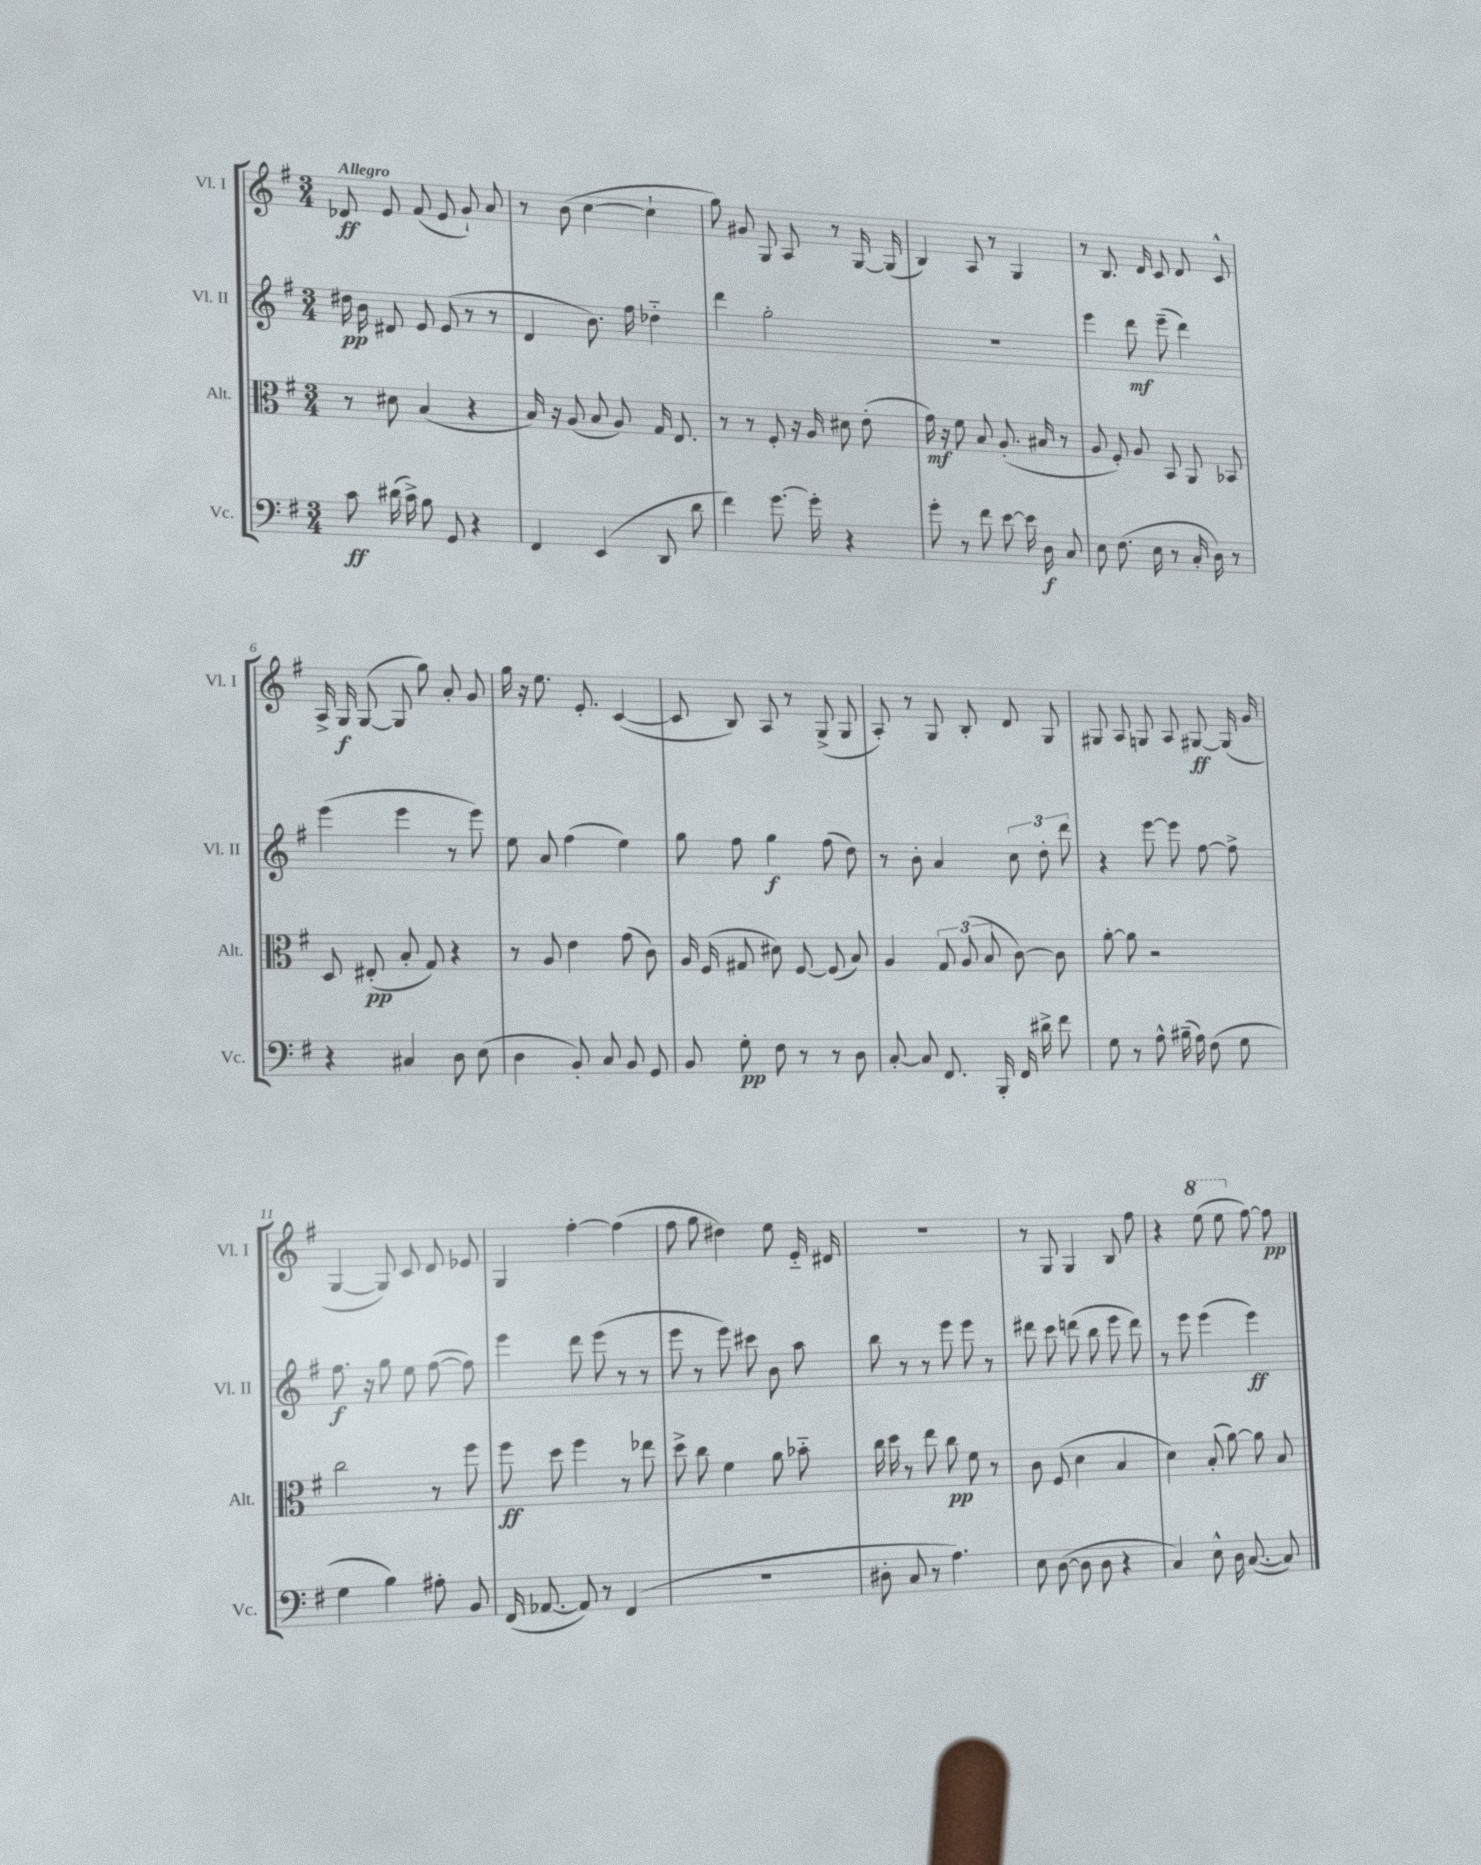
<<
\new StaffGroup <<
\new Staff = "s0" \with { instrumentName = "Vl. I" shortInstrumentName = "Vl. I" } {
    \clef treble \key g \major \numericTimeSignature \time 3/4 \tempo "Allegro"
    \autoBeamOff des'8\ff e'8 fis'8( e'8 g'8-!) a'8 |
    r8 b'8( c''4~ c''4-! |
    g''8) gis'8 g8 a8 r8 g16~ g16( |
    b4) a8 r8 g4 |
    r8 b8. d'16 c'8 d'8 c'8-^ |
    a16-> g16\f g8~( g8 g''8) a'8-. g'8 |
    g''16 r16 e''8. e'8.-. c'4~( |
    c'8 b8) a8 r8 g8->( g8 |
    a8-.) r8 g8 b8-. d'8 g8 |
    gis8 a8 g8 a8 gis8~\ff gis16( g'16 |
    g4~ g8) c'8 d'8 ees'8 |
    g4 fis''4~-. fis''4( |
    fis''8 g''8 dis''4) e''8 e'16-_ dis'16 |
    R2. |
    r8 g8 g4 b8 fis''8 |
    r4 \ottava #1 e'''8( e'''8 \ottava #0 fis''8~) fis''8\pp \bar "|." |
}
\new Staff = "s1" \with { instrumentName = "Vl. II" shortInstrumentName = "Vl. II" } {
    \clef treble \key g \major \numericTimeSignature \time 3/4
    \autoBeamOff dis''16\pp b'16 dis'8 e'8 e'8( r8 r8 |
    d'4 b'8.) fis''16 des''4-_ |
    d'''4 g''2-. |
    r2. |
    e'''4 d'''8\mf e'''8--( d'''4) |
    e'''4( e'''4 r8 e'''8) |
    e''8 a'8 fis''4( e''4) |
    g''8 fis''8 g''4\f fis''8( d''8) |
    r8 b'8-. a'4 \tuplet 3/2 { c''8 d''8-. d'''8 } |
    r4 e'''8~ e'''8 fis''8~ fis''8-> |
    fis''8.\f r16 g''8 e''8 fis''8~( fis''8) |
    e'''4 d'''8 e'''8( r8 r8 |
    e'''8 r8 e'''8) cis'''8 b'8 a''8 |
    b''8 r8 r8 e'''8 e'''8 r8 |
    dis'''8 c'''8 d'''8( b''8 e'''8 d'''8) |
    r8 e'''8 e'''4( e'''4\ff) \bar "|." |
}
\new Staff = "s2" \with { instrumentName = "Alt." shortInstrumentName = "Alt." } {
    \clef alto \key g \major \numericTimeSignature \time 3/4
    \autoBeamOff r8 dis'8 b4( r4 |
    b16) r16 a8( b8 a8) g16 e8. |
    r8 r8 fis8-. r16 a16 dis'8 e'8-.( |
    g'16\mf) r16 fis'8 b8 a8.-.( bis16 r8 |
    a8 fis8-.) a8 b,8 a,8 bes,8 |
    d8 eis8-.\pp( b8-. g8) r4 |
    r8 a8 e'4 g'8( c'8) |
    a16 fis16( gis8 dis'8) fis8~ fis8( b8) |
    a4 \tuplet 3/2 { g8 a8( b8 } c'8~) c'8 |
    a'8~-. a'8 r2 |
    c''2 r8 fis''8 |
    fis''8\ff d''8 fis''4 r8 ees''8 |
    d''8-> c''8 fis'4 a'8 bes'8-_ |
    c''16 d''16 r8 e''8 c''8\pp fis'8 r8 |
    c'8 fis8( d'4 b4 |
    d'4) b8-.( a'8~) a'8 b8 \bar "|." |
}
\new Staff = "s3" \with { instrumentName = "Vc." shortInstrumentName = "Vc." } {
    \clef bass \key g \major \numericTimeSignature \time 3/4
    \autoBeamOff c'8\ff dis'16( c'16->) b8 g,8 r4 |
    fis,4 e,4( d,8 d'8 |
    fis'4) g'8.~ g'16-. r4 |
    g'8-. r8 fis'8 e'8~ e'16 d16\f c8 |
    e8 fis8.( e16 r8 c16-. d16) r8 |
    r4 cis4 d8 e8( |
    d4 b,8-.) c8 b,8 g,8 |
    b,8 g8-.\pp fis8 r8 r8 d8 |
    c8~-. c8 fis,8. b,,16-. fis,16 dis'16-> fis'8 |
    g8 r8 a8-^ bis16--( a16) fis8( g8 |
    g4 b4) ais8-. b,8 |
    fis,16( aes,8.~ aes,8) r8 fis,4( |
    R2. |
    dis8-. c8 r8 a4.) |
    e8 d8~( d8 d8 r4 |
    c4) e8-^ d16 c8.~( c8) \bar "|." |
}
>>
>>
